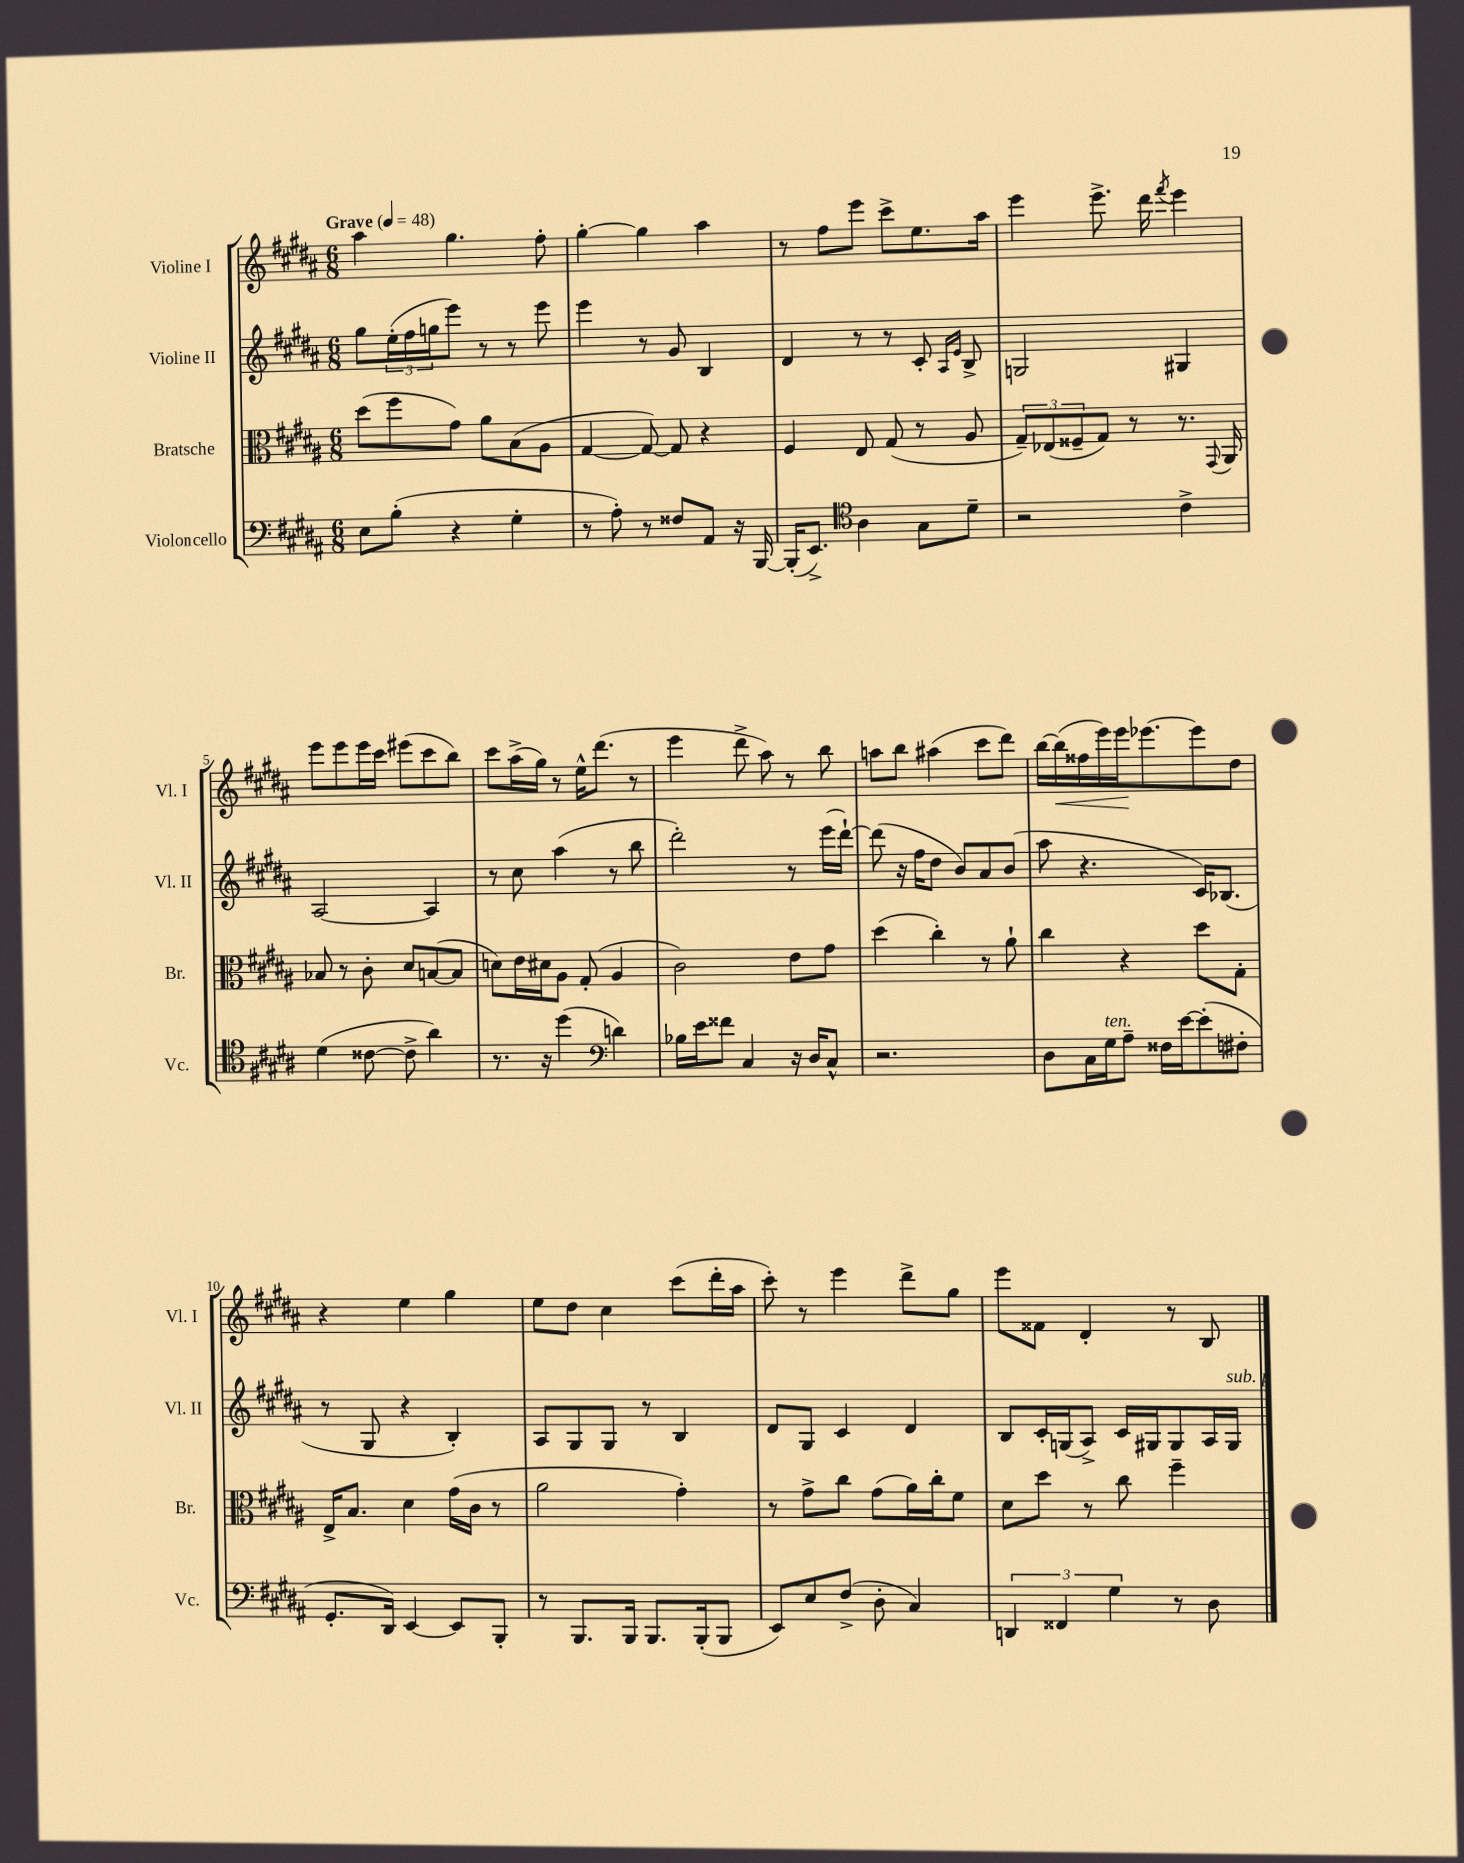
<<
\new StaffGroup <<
\new Staff = "s0" \with { instrumentName = "Violine I" shortInstrumentName = "Vl. I" } {
    \clef treble \key b \major \numericTimeSignature \time 6/8 \tempo "Grave" 4 = 48
    ais''4 gis''4. fis''8-. |
    gis''4~-. gis''4 ais''4 |
    r8 fis''8 e'''8 cis'''8-> e''8. ais''16 |
    e'''4 e'''8.-> dis'''16 \acciaccatura { fis'''8 } e'''4 |
    e'''8 e'''8 e'''16 cis'''16 eis'''8( cis'''8 b''8) |
    cis'''8 ais''16->( gis''16) r8 e''16-^ dis'''8.( r8 |
    e'''4 dis'''8-> ais''8) r8 b''8 |
    a''8 b''8 ais''4( cis'''8 dis'''8) |
    b''16~ b''16\<( fisis''16 e'''16) e'''16\! ees'''8.~ ees'''8 dis''8 |
    r4 e''4 gis''4 |
    e''8 dis''8 cis''4 cis'''8( dis'''16-. ais''16 |
    cis'''8-.) r8 e'''4 dis'''8-> gis''8 |
    e'''8 fisis'8 dis'4-. r8 b8 \bar "|." |
}
\new Staff = "s1" \with { instrumentName = "Violine II" shortInstrumentName = "Vl. II" } {
    \clef treble \key b \major \numericTimeSignature \time 6/8
    gis''8 \tuplet 3/2 { e''16-.( fis''16 g''16 } e'''8) r8 r8 e'''8 |
    e'''4 r8 gis'8 b4 |
    dis'4 r8 r8 cis'8-. \grace { ais16 e'16 } b8-> |
    g2 gis4 |
    ais2~ ais4 |
    r8 cis''8 ais''4( r8 b''8 |
    dis'''2-.) r8 e'''16( dis'''16~-!) |
    dis'''8( r16 fis''16 dis''8 b'8) ais'8 b'8( |
    ais''8 r4. cis'16) bes8.( |
    r8 gis8 r4 b4-.) |
    ais8 gis8 gis8 r8 b4 |
    dis'8 gis8 cis'4 dis'4 |
    b8 cis'16-. g16( ais8->) cis'16 gis16 gis8 ais16 gis16^\markup { \italic "sub. p" } \bar "|." |
}
\new Staff = "s2" \with { instrumentName = "Bratsche" shortInstrumentName = "Br." } {
    \clef alto \key b \major \numericTimeSignature \time 6/8
    dis''8( fis''8 gis'8) ais'8 b8( ais8 |
    gis4~ gis8~) gis8 r4 |
    fis4 e8 gis8( r8 ais8 |
    \tuplet 3/2 { gis8--) ees8( fisis8-- } gis8) r8 r8. \appoggiatura { gis,8 } ais,16 |
    bes8 r8 cis'8-. dis'8 b8~( b8 |
    d'8) e'16 dis'16 ais8 gis8-.( ais4 |
    cis'2) e'8 gis'8 |
    dis''4( cis''4-.) r8 ais'8-! |
    cis''4 r4 dis''8 gis8-. |
    e16-> b8. dis'4 gis'16( cis'16 r8 |
    ais'2 gis'4-.) |
    r8 gis'8-> cis''8 gis'8( ais'16) cis''16-. fis'8 |
    dis'8 dis''8 r8 cis''8 fis''4-- \bar "|." |
}
\new Staff = "s3" \with { instrumentName = "Violoncello" shortInstrumentName = "Vc." } {
    \clef bass \key b \major \numericTimeSignature \time 6/8
    e8 b8-.( r4 gis4-. |
    r8 ais8-.) r8 fisis8 ais,8 r16 b,,16~ |
    b,,16-.( e,8.->) \clef tenor ais4 gis8 dis'8-- |
    r2 cis'4-> |
    dis'4( cisis'8~ cisis'8-> ais'4) |
    r8. r16 dis''4( \clef bass d'4) |
    bes16 e'16 fisis'8 cis4 r16 dis16 cis8-^ |
    r2. |
    dis8 cis16 gis16^\markup { \italic "ten." } ais8-- fisis16 e'16~ e'8-.( fis8-. |
    gis,8.-. dis,16) e,4~ e,8 b,,8-. |
    r8 b,,8. b,,16 b,,8. b,,16-.( b,,8 |
    e,8) e8 fis8->( dis8-. cis4) |
    \tuplet 3/2 { d,4 fisis,4 gis4 } r8 dis8 \bar "|." |
}
>>
>>
